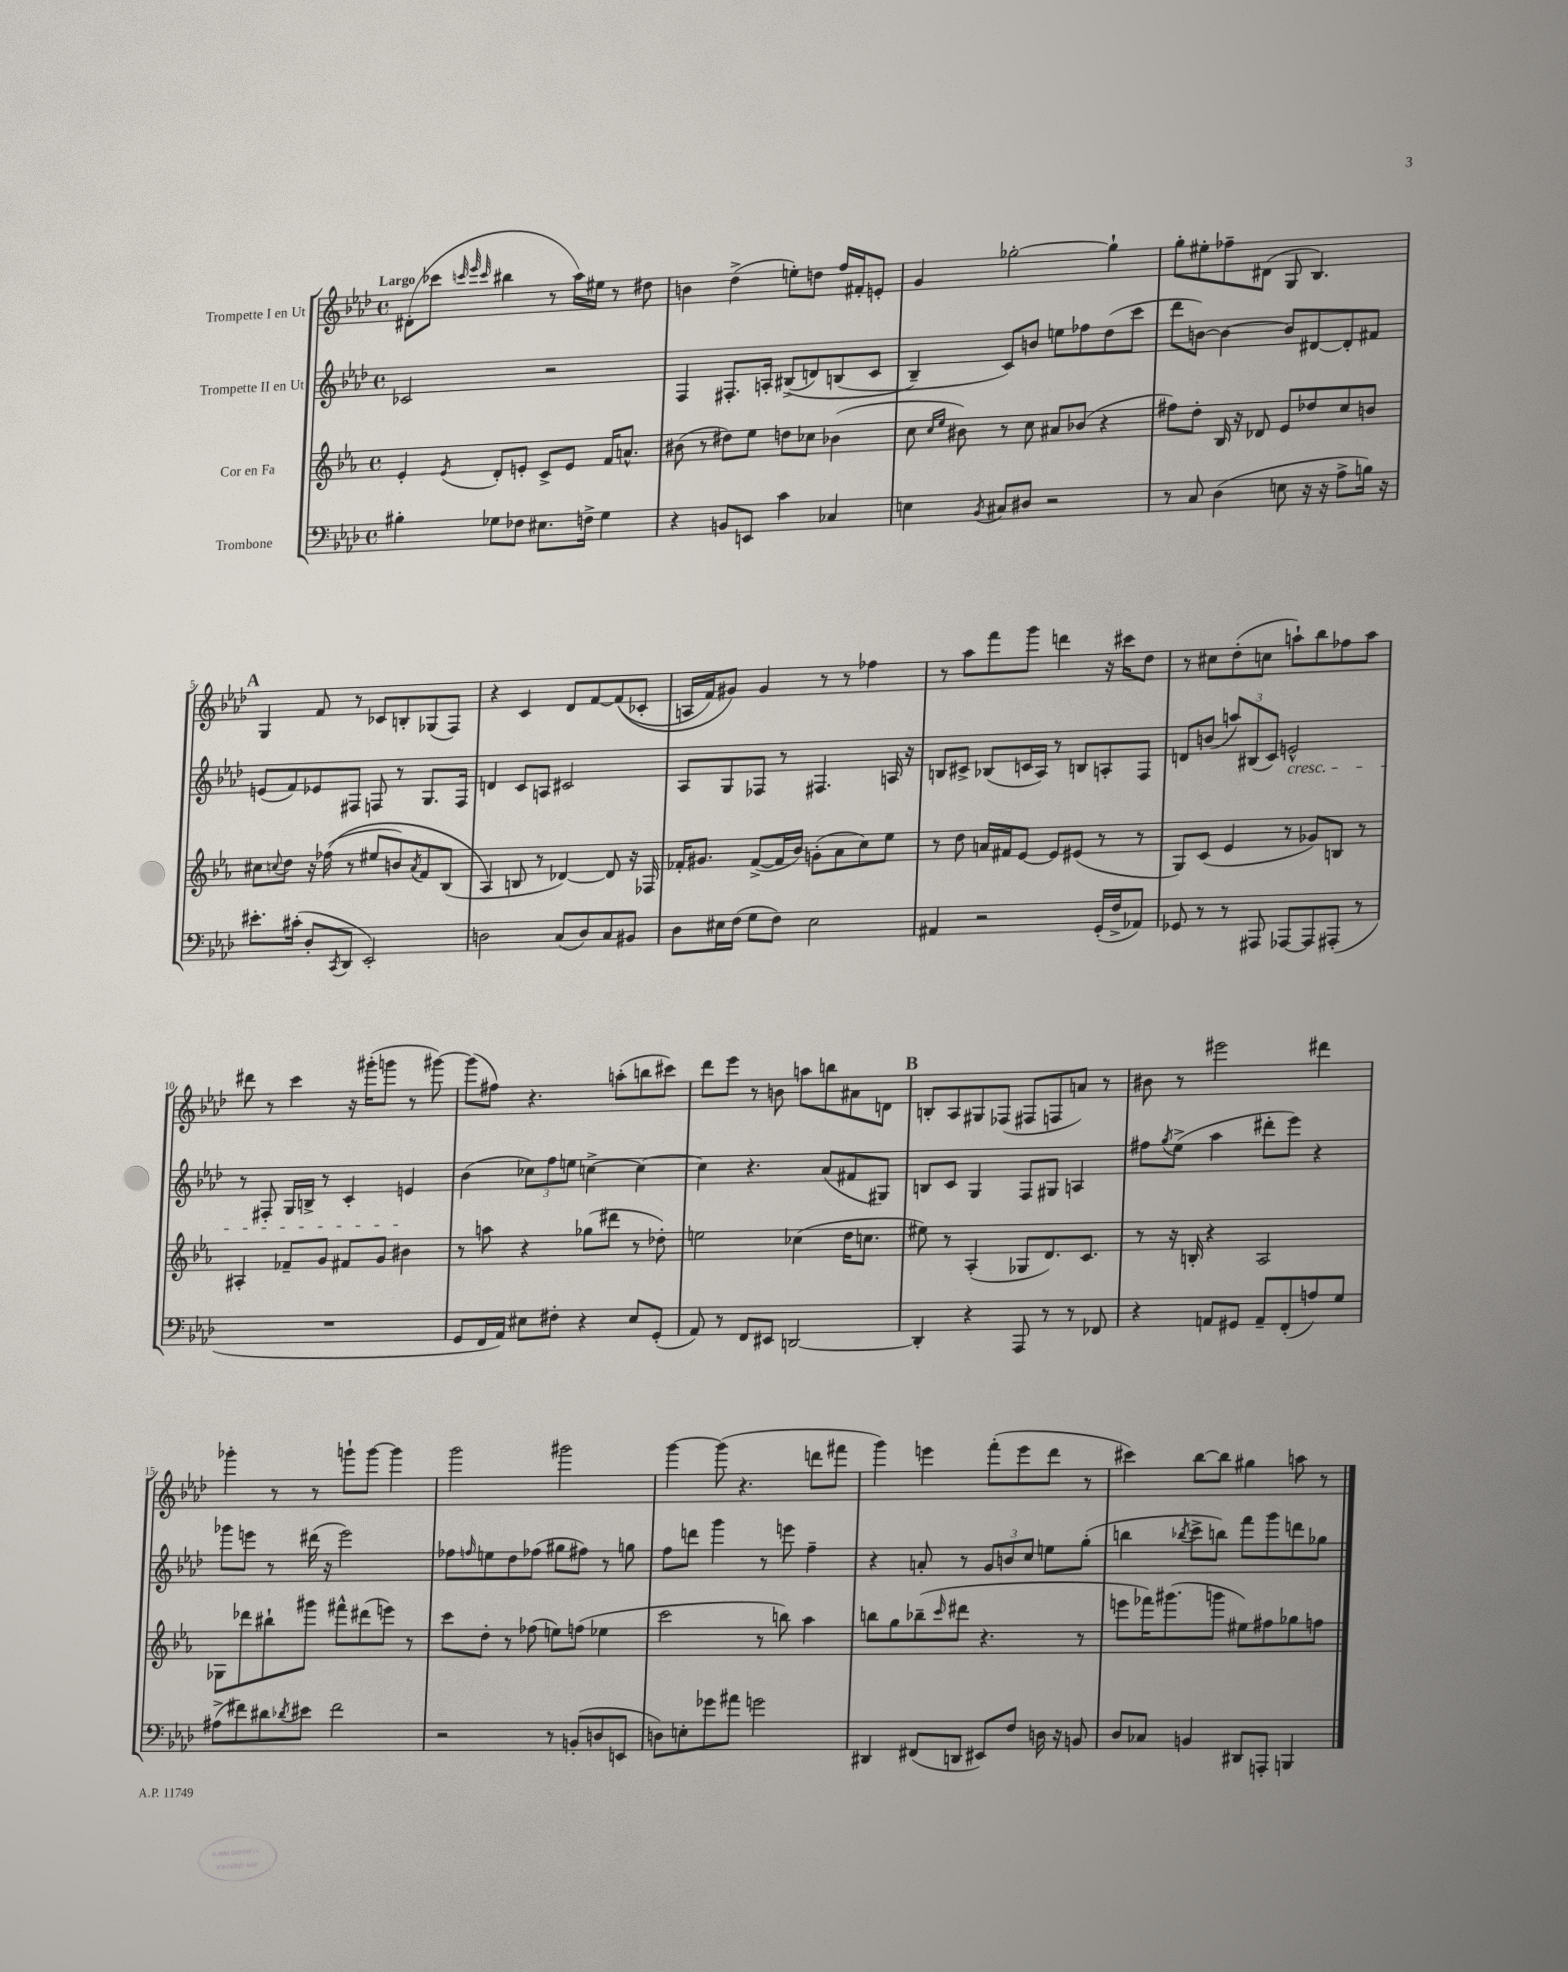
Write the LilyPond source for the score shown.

<<
\new StaffGroup <<
\new Staff = "s0" \with { instrumentName = "Trompette I en Ut" } {
    \clef treble \key aes \major \defaultTimeSignature \time 4/4 \tempo "Largo"
    dis'8-.( ces'''8 \grace { c'''32 ees'''32 c'''32 } bis''4 r8 aes''16) eis''16 r8 dis''8 |
    b'4 des''4->( e''8-.) d''8 f''16 fis'16-. e'8-. |
    g'4 ges''2~-. ges''4-! |
    g''8-. eis''8-. fes''8-- dis'8( g8 bes4.) |
    \mark \markup { \bold "A" } g4 f'8 r8 ces'8 b8-. ges8( f8) |
    r4 c'4 des'8 f'8~ f'8(\( ces'8-. |
    a16 f'16) gis'8\) gis'4 r8 r8 fes''4 |
    r8 aes''8 f'''8 g'''8 d'''4 r16 cis'''16 des''8 |
    r8 cis''8 des''8-.( c''8 a''8-!) bes''8 fes''8 a''8 |
    dis'''8 r8 c'''4 r16 gis'''16-.( g'''8 r8 gis'''8~) |
    gis'''8( fis''8) r4. a''8-.( b''8 cis'''8) |
    des'''8 ees'''8 r8 b'8 a''8 b''8 ais'8 d'8 |
    \mark \markup { \bold "B" } b8-. aes8 gis8 fes8( fis8 f8 a'8) r8 |
    bis'8 r8 eis'''2 dis'''4 |
    ges'''4-. r8 r8 g'''8-! g'''8~ g'''4 |
    g'''2 gis'''2 |
    g'''4~ g'''8( r4. d'''8 fis'''8 |
    g'''4) e'''4 f'''8-.( e'''8 des'''8 r8 |
    cis'''4) bes''8~ bes''8 gis''4 a''8 r8 \bar "|." |
}
\new Staff = "s1" \with { instrumentName = "Trompette II en Ut" } {
    \clef treble \key aes \major \defaultTimeSignature \time 4/4
    ces'2 r2 |
    f4 fis8.-. a16-. bis8->(\( d'8) b8( c'8 |
    bes4--\) c'8) b'8 e''8 fes''8 des''8( c'''8 |
    des'''8 b'8~) b'4~ b'8 dis'8~ dis'8-. fis'8 |
    \mark \markup { \bold "A" } e'8( f'8) ees'8 fis8 f8 r8 g8. f16 |
    d'4 c'8 a8 cis'2 |
    aes8 g8 fes8 r8 fis4. a16 r16 |
    b8 cis'8-> bes8( c'16 aes16) r8 b8 a8-. f8 |
    d'8 b'8( \tuplet 3/2 { a''8) bis8( c'8) } e'2-^\cresc |
    r8 fis8-. g16 b16-> r8 c'4-. e'4\! |
    bes'4( \tuplet 3/2 { ces''8) f''8 e''8 } c''4~-> c''4~ |
    c''4 r4. aes'8( fis'8 gis8) |
    \mark \markup { \bold "B" } b8 c'8 g4 f8 gis8 a4 |
    fis''8 \acciaccatura { g''8 } ees''8->( aes''4 dis'''8-. ees'''8) r4 |
    ges'''8 e'''8 r8 dis'''16( r16 e'''2) |
    fes''8 \grace { f''16 } e''8 des''8 fes''8( gis''8 fis''8) r8 g''8 |
    f''8 d'''8 g'''4 r8 e'''8 f''4-- |
    r4 a'8-. r8 \tuplet 3/2 { g'8 b'8 c''8 } e''8 g''8-.( |
    b''4 \acciaccatura { bes''8 } c'''8-> b''8) f'''8 g'''8 d'''8 ges''8 \bar "|." |
}
\new Staff = "s2" \with { instrumentName = "Cor en Fa" } {
    \clef treble \key ees \major \defaultTimeSignature \time 4/4
    ees'4-. \acciaccatura { ees'8 } d'8-. e'8-. c'8-> e'8 f'16 a'8.-^ |
    bis'8( r8 dis''8) ees''8 d''8 ces''8 bes'4( |
    c''8 \grace { c''16 ees''16 } bis'8) r8 c''8 ais'8 bes'8( r4 |
    fis''8) d''8-. bes16 r16 des'8 ees'8 des''8 c''8 b'8 |
    \mark \markup { \bold "A" } cis''8 \appoggiatura { c''8 } d''8 r16 fes''16(\( r8 eis''8 b'8) \acciaccatura { aes'8 } f'8 bes8( |
    aes4\) b8 r8 des'4~) des'8 r16 fes16 |
    fes'16-. gis'8. fes'8~->( fes'16 bes'16) g'8-.( aes'8 c''8) ees''8 |
    r8 d''8 a'16 fis'16 ees'8~ ees'8 eis'8( r8 r8 |
    g8) c'8( ees'4 r8 ges'8) b8 r8 |
    ais4-. fes'8-- g'8 fis'8 g'8 bis'4 |
    r8 a''8 r4 ges''8( dis'''8 r8 des''8-.) |
    e''2 ces''4( d''16 c''8. |
    \mark \markup { \bold "B" } eis''8) r8 aes4-.( ges8 d'8.) c'8. |
    r8 r16 b16-. r4 aes2 |
    ges8 des'''8 bis''8-! gis'''8 fis'''8-^ dis'''8( e'''8) r8 |
    c'''8 d''8-. r8 fes''8( e''8) f''8( ees''4 |
    c'''2 r8 b''8) aes''4 |
    b''8 g''8 bes''8--( \grace { c'''16 } dis'''8 r4. r8 |
    e'''8 fes'''16) gis'''8.( g'''8 eis''8) fis''8 ges''8 f''8 \bar "|." |
}
\new Staff = "s3" \with { instrumentName = "Trombone" } {
    \clef bass \key aes \major \defaultTimeSignature \time 4/4
    bis4-. ges8 fes8 eis8. f16-> ges4 |
    r4 b,8 e,8 c'4 ces4 |
    e4 \acciaccatura { bes,8 } cis8 dis8 r2 |
    r8 c8 des4( e8 r16 r16 aes8-> b16) r16 |
    \mark \markup { \bold "A" } eis'8.-. cis'16-.( des8-. \acciaccatura { c,8 } des,8 ees,2-.) |
    d2 c8( d8) c8 bis,8 |
    des8 eis16 f16( g8 f8) eis2 |
    ais,4 r2 g,16-.( f16-> aes,8) |
    ges,8 r8 r8 ais,,8 aes,,8~ aes,,8 ais,,8-.( r8 |
    R1 |
    g,8 f,16 aes,16) eis8 fis8-. r4 eis8 g,8-.( |
    aes,8) r8 f,8 eis,8 d,2~ |
    \mark \markup { \bold "B" } d,4-. r4 aes,,8 r8 r8 fes,8 |
    r4 a,8 gis,8 a,8-- f,8-.( a8) g8 |
    ais8->( fis'8) dis'8 \acciaccatura { des'8 } eis'8 fis'2 |
    r2 r8 b,8-.( d8 e,8 |
    d8) e8-. ges'8 ais'8 g'2 |
    dis,4 fis,8( d,8 eis,8) f8 d16 r16 b,8 |
    des8 ces8 b,4 dis,8 a,,8-. b,,4 \bar "|." |
}
>>
>>
